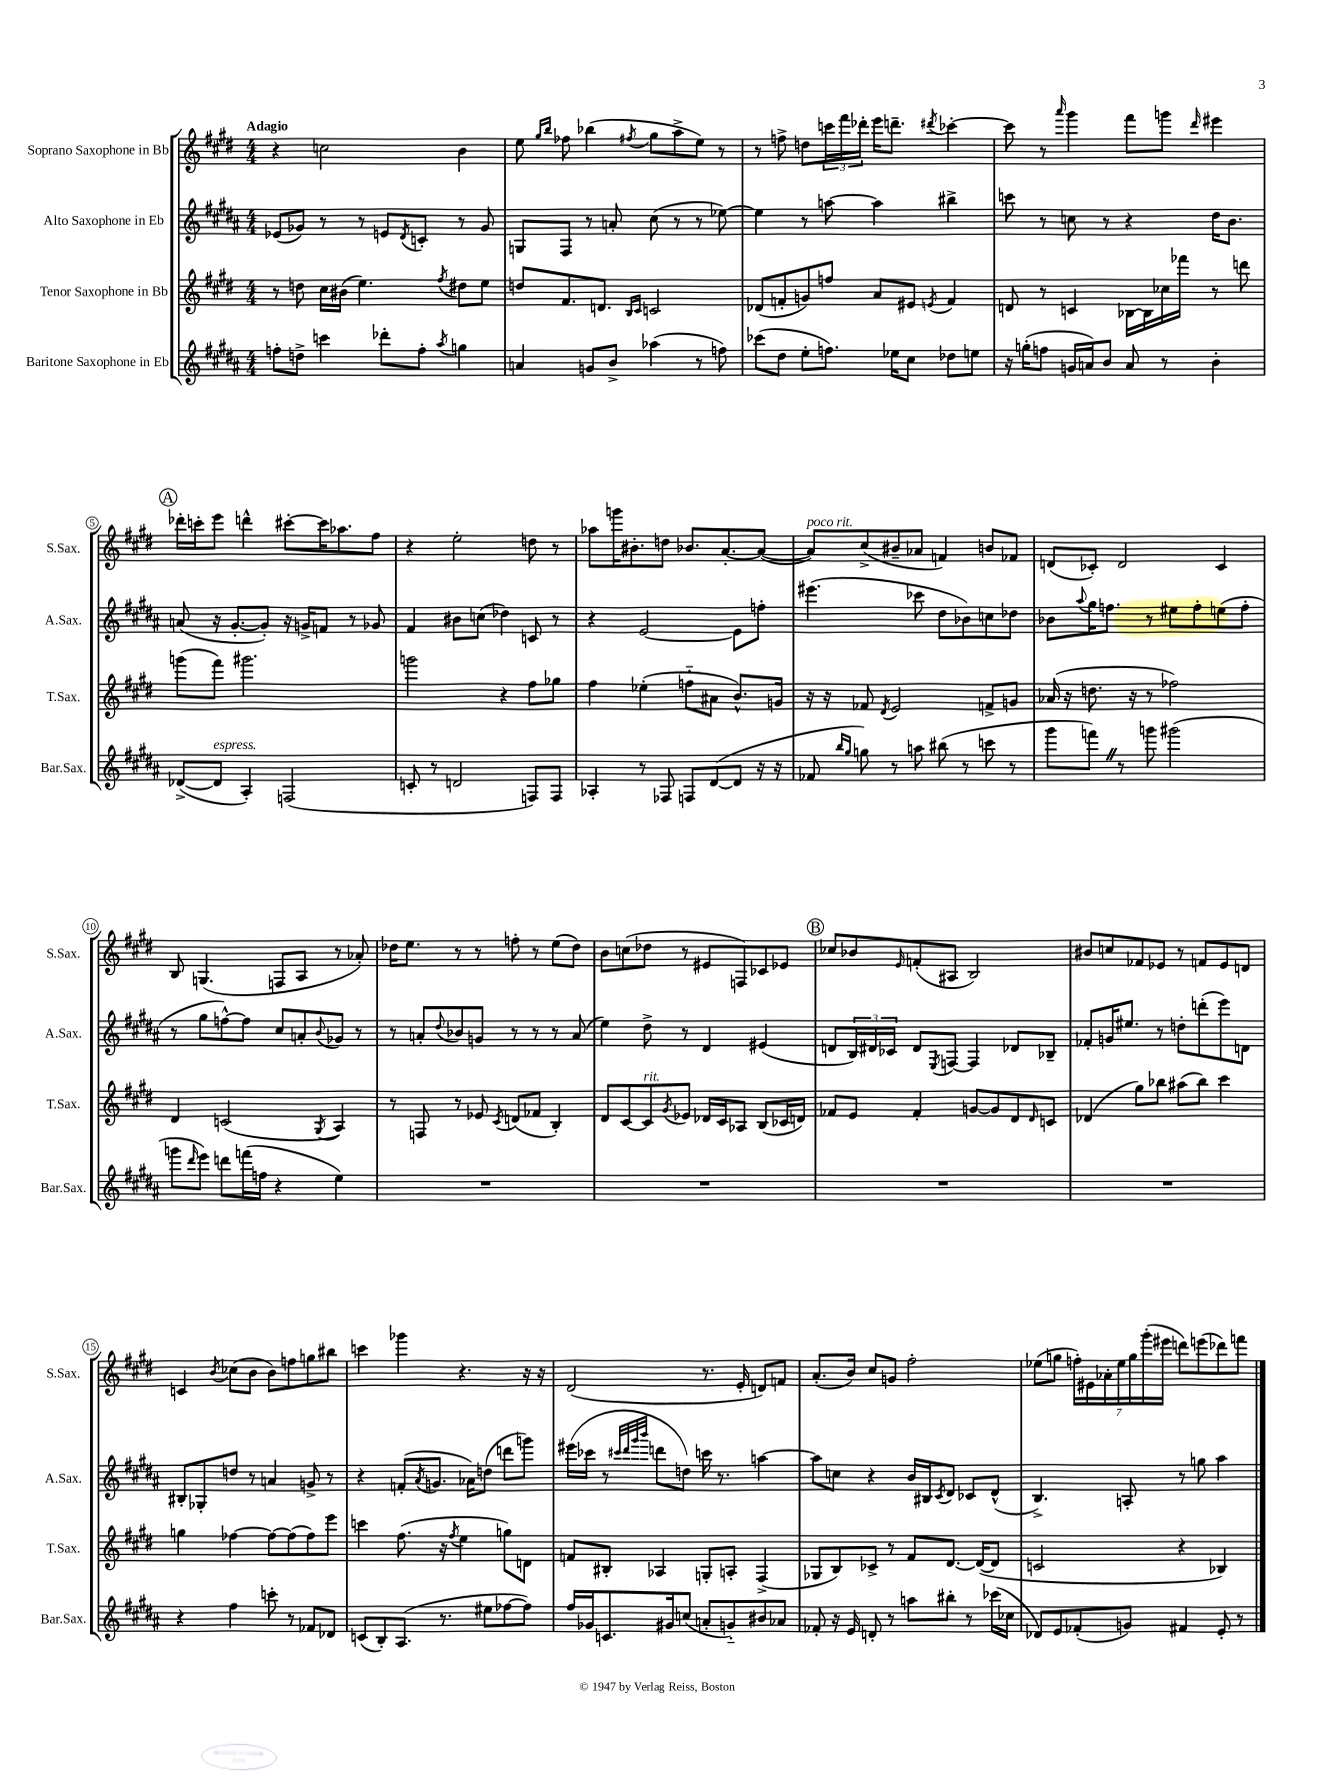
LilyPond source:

<<
\new StaffGroup <<
\new Staff = "s0" \with { instrumentName = "Soprano Saxophone in Bb" shortInstrumentName = "S.Sax." } {
    \clef treble \key e \major \numericTimeSignature \time 4/4 \tempo "Adagio"
    r4 c''2 b'4 |
    e''8 \grace { gis''16 b''16 } fes''8 bes''4( \acciaccatura { fis''8 } gis''8 a''8-> e''8) r8 |
    r8 f''8-> d''8 \tuplet 3/2 { c'''16 fis'''16 des'''16-. } e'''16 d'''8.-- \acciaccatura { dis'''8 } ces'''4~-. |
    ces'''8 r8 \grace { a'''16 } gis'''4 fis'''8 g'''8 \grace { dis'''16 } eis'''4 |
    \mark \markup { \circle "A" } des'''16-. c'''16-. e'''8 d'''4-^ cis'''8~-. cis'''16 aes''8. fis''8 |
    r4 e''2-. d''8 r8 |
    aes''8 g'''16 bis'8.-. d''8 bes'8. a'8.~-. a'8~( |
    a'8^\markup { \italic "poco rit." }) cis''8->( bis'8-- aes'8 f'4) b'8 fes'8 |
    d'8( ces'8-.) d'2 ces'4 |
    b8 g4.( f8 a8 r8 aes'8-.) |
    des''16 e''8. r8 r8 f''8-. r8 e''8( des''8) |
    b'8 c''8( des''8 r8 eis'8 f8) ces'8 ees'8 |
    \mark \markup { \circle "B" } ces''8 bes'8 \grace { e'16 } f'8-.( ais8 b2) |
    bis'8 c''8 fes'8 ees'8 r8 f'8 ees'8 d'8 |
    c'4 \acciaccatura { b'8 } ces''8( b'8 b'8) f''8 g''8 bis''8 |
    c'''4 ges'''4 r4. r16 r16 |
    dis'2( r8. e'16-. d'8) f'8 |
    a'8.-.( b'16) cis''8 g'8 fis''2-. |
    ees''8( g''8 \tuplet 7/4 { f''16-.) eis'16 aes'16-. ees''16 g''16 gis'''16-.( eis'''16 } d'''8) e'''8( des'''8) f'''8 \bar "|." |
}
\new Staff = "s1" \with { instrumentName = "Alto Saxophone in Eb" shortInstrumentName = "A.Sax." } {
    \clef treble \key b \major \numericTimeSignature \time 4/4
    ees'8( ges'8) r8 r8 e'8 \acciaccatura { dis'8 } c'8-. r8 ges'8 |
    g8 fis8 r8 a'8-. cis''8( r8 r8 ees''8~) |
    ees''4 r8 a''8~ a''4 bis''4-> |
    c'''8 r8 c''8 r8 r4 dis''16 b'8. |
    \mark \markup { \circle "A" } a'8( r16 gis'8.~-. gis'8-.) r16 g'16-> f'8 r8 ges'8 |
    fis'4 bis'8 c''8( des''4) c'8 r8 |
    r4 e'2~ e'8 f''8-. |
    eis'''4.( ces'''8 dis''8 bes'8) c''8 des''8 |
    bes'8 \appoggiatura { ais''8 } gis''16 f''8. r8 eis''8 f''8-. e''8( f''8-. |
    r8 gis''8 f''8~-^) f''8 cis''8 a'8-. \appoggiatura { b'8 } ges'8 r8 |
    r8 a'8-. \appoggiatura { dis''8 } bes'8 g'8 r8 r8 r8 a'8( |
    e''4) dis''8-> r8 dis'4 eis'4( |
    \mark \markup { \circle "B" } d'8 \tuplet 3/2 { b16) dis'16 ces'16 } dis'8 \acciaccatura { e8 } f8~ f4 des'8 bes8-- |
    fes'8-. g'16 eis''8. r8 d''8-. d'''8-.( e'''8) d'8 |
    bis8-. ges8-. d''8 r8 a'4 g'8-> r8 |
    r4 f'8-.( \acciaccatura { ais'8 } g'8. aes'16) d''8( d'''8 g'''8) |
    eis'''16( ces'''16 r8 \grace { cis'''32 dis'''32 gis'''32 b'''32 } d'''8 d''8) c'''16 r8. a''4~ |
    a''8 c''8 r4 b'16 bis16 \acciaccatura { cis'8 } dis'8 ces'8 dis'8-^( |
    b4.->) a8-. r8 g''8 ais''4 \bar "|." |
}
\new Staff = "s2" \with { instrumentName = "Tenor Saxophone in Bb" shortInstrumentName = "T.Sax." } {
    \clef treble \key e \major \numericTimeSignature \time 4/4
    r8 d''8 cis''16 bis'16( e''4.) \acciaccatura { fis''8 } dis''8 e''8 |
    d''8 fis'8. d'8. \grace { b16 cis'16 } c'2 |
    des'8( f'8-. g'8) f''8 a'8 eis'8 \acciaccatura { e'8 } f'4 |
    d'8 r8 c'4 bes16~ bes16 ces''16 fes'''16 r8 d'''8 |
    \mark \markup { \circle "A" } g'''8( fis'''8) gis'''2. |
    g'''2 r4 fis''8 ges''8 |
    fis''4 ees''4-.( f''8-_ ais'8 b'8.-^) g'16 |
    r16 r16 fes'8 \acciaccatura { dis'8 } e'2 f'8-> g'8 |
    aes'16( r16 d''8. r16 r8 fes''2) |
    dis'4 c'2( \acciaccatura { gis8 } a4) |
    r8 f8 r8 ees'8 \acciaccatura { cis'8 } d'8( fes'8 b4-.) |
    dis'8 cis'8~ cis'8^\markup { \italic "rit." } \acciaccatura { gis'8 } ees'8 des'16 cis'16 aes8 b8( ces'16 d'16) |
    \mark \markup { \circle "B" } fes'8 e'8 fes'4-. g'8~ g'8 dis'8 \grace { dis'16 } c'8 |
    des'4( gis''8) bes''8 ais''8( bes''8) cis'''4 |
    g''4 fes''4~ fes''8~ fes''8( fes''8) e'''8 |
    c'''4 fis''8.( r16 \acciaccatura { fis''8 } e''4 g''8) d'8 |
    f'8 bis8-. aes4 g8-. a8-. fis4->( |
    ges8 b8) ces'8-> r8 fis'8 dis'8.~ dis'16~( dis'8 |
    c'2 r4 bes4) \bar "|." |
}
\new Staff = "s3" \with { instrumentName = "Baritone Saxophone in Eb" shortInstrumentName = "Bar.Sax." } {
    \clef treble \key b \major \numericTimeSignature \time 4/4
    f''8-. d''8-> c'''4 des'''8-. f''8-. \acciaccatura { ais''8 } g''4 |
    a'4 g'8 b'8-> aes''4( r8 f''8) |
    ces'''8( dis''8 e''8-. f''8.) ees''16 cis''8 des''8 e''8 |
    r16 g''16-.( f''8 g'16 a'16) b'8 a'8 r8 b'4-. |
    \mark \markup { \circle "A" } des'8~->( des'8^\markup { \italic "espress." } ais4-.) f2( |
    c'8-. r8 d'2 f8) f8 |
    aes4-. r8 fes8 f8 dis'8~( dis'8 r16 r16 |
    fes'8 \grace { b''16 gis''16 } g''8) r8 a''8 bis''8( r8 c'''8 r8 |
    gis'''8 f'''8) \once \override BreathingSign.text = \markup { \musicglyph "scripts.caesura.straight" } \breathe r8 g'''8 gis'''2( |
    g'''8 \grace { dis'''16 } e'''8) d'''8 f'''16( f''16 r4 e''4) |
    R1 |
    R1 |
    \mark \markup { \circle "B" } R1 |
    R1 |
    r4 fis''4 c'''8-. r8 fes'8 des'8 |
    c'8( b8-.) ais8.( r8. eis''8 fes''8~ fes''8) |
    fis''16 ges'16 c'8. gis'16 c''8( a'8-. g'8-_) bis'8 aes'8 |
    fes'8-. r16 e'16 d'8-. r8 a''8 bis''8-. r8 ces'''16( ces''16 |
    des'8) e'8 fes'8-.( g'8) fis'4 e'8-. r8 \bar "|." |
}
>>
>>
\layout { \context { \Score \override BarNumber.stencil = #(make-stencil-circler 0.1 0.3 ly:text-interface::print) } }
